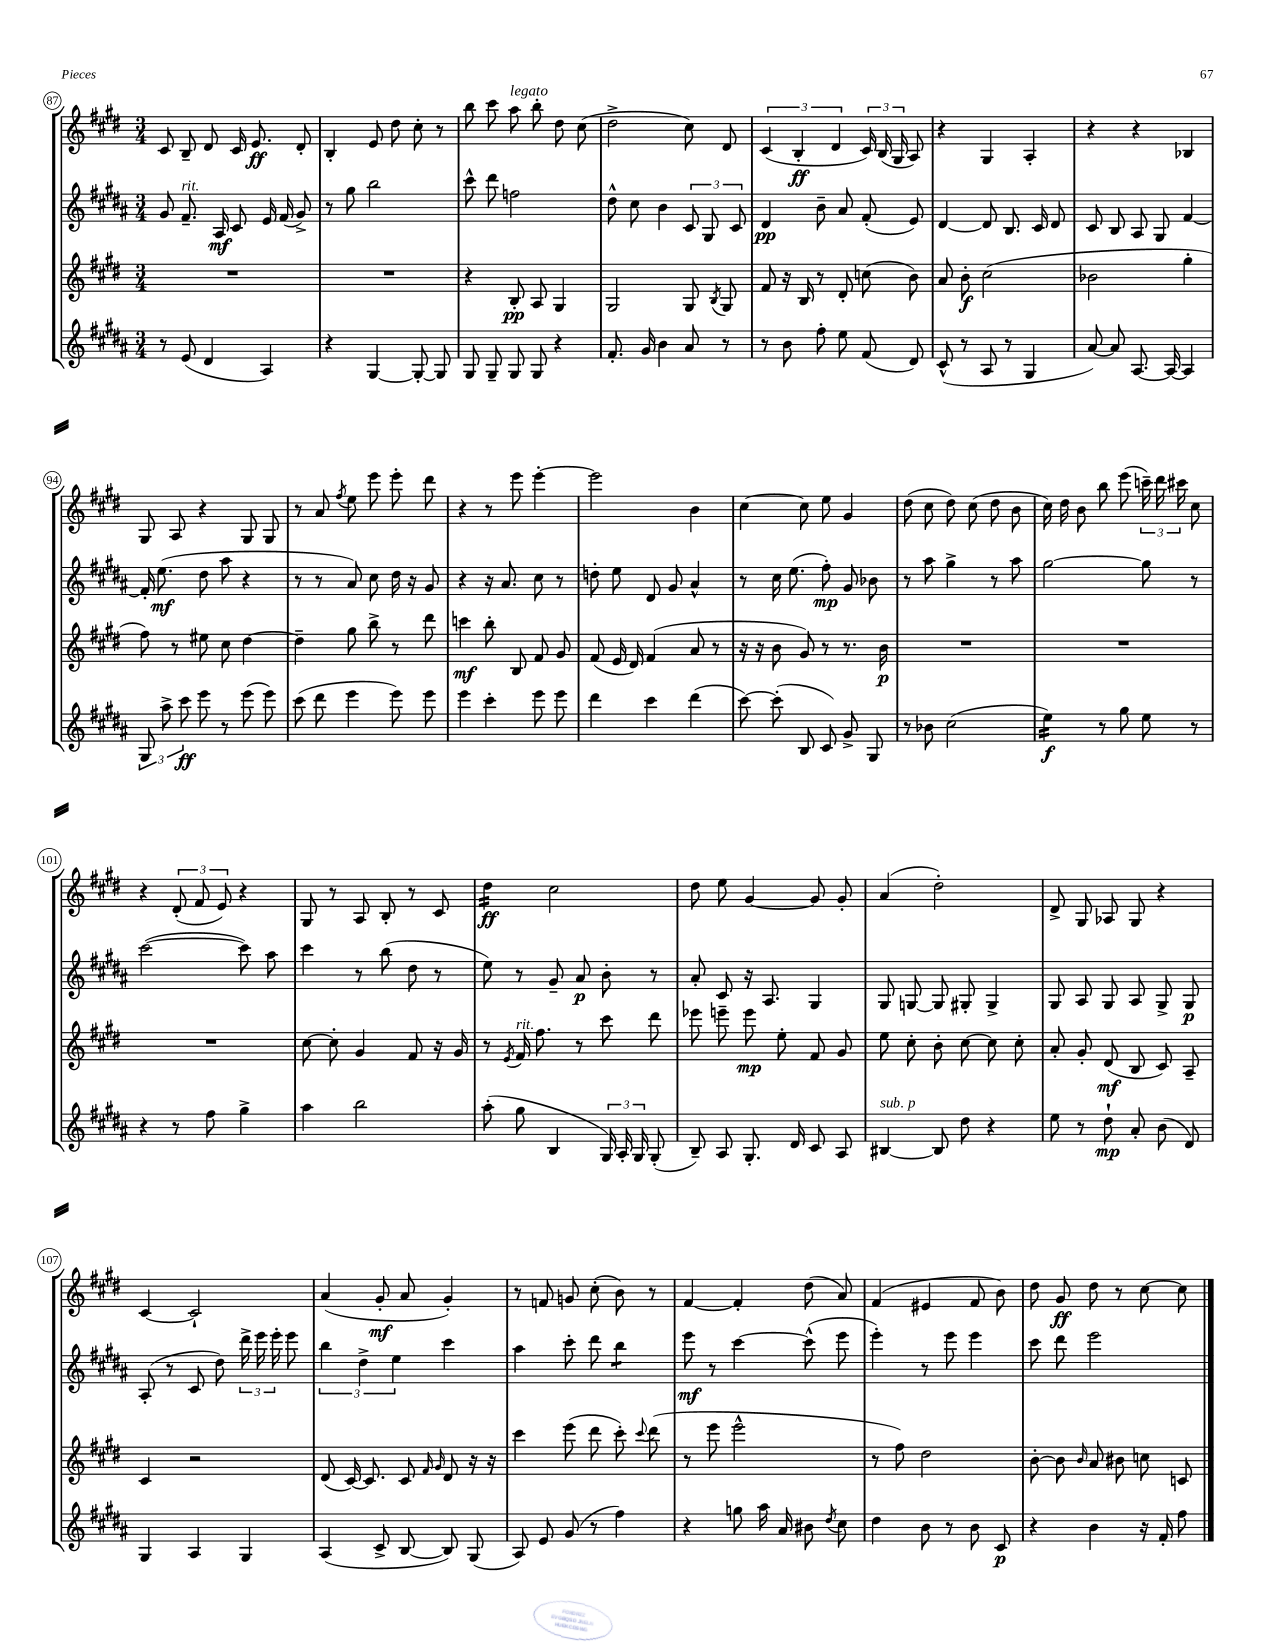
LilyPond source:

<<
\new StaffGroup <<
\new Staff = "s0" {
    \clef treble \key e \major \numericTimeSignature \time 3/4
    \autoBeamOff cis'8 b8-- dis'8 cis'16 e'8.\ff dis'8-. |
    b4-. e'8 dis''8 cis''8-. r8 |
    b''8 cis'''8 a''8^\markup { \italic "legato" } b''8-. dis''8 cis''8( |
    dis''2-> cis''8) dis'8 |
    \tuplet 3/2 { cis'4( b4-.\ff dis'4 } \tuplet 3/2 { cis'16) b16( gis16 } a8) |
    r4 gis4 a4-. |
    r4 r4 bes4 |
    gis8 a8 r4 gis8 gis8 |
    r8 a'8 \acciaccatura { fis''8 } e''8 e'''8 e'''8-. dis'''8 |
    r4 r8 e'''8 e'''4~-. |
    e'''2 b'4 |
    cis''4~ cis''8 e''8 gis'4 |
    dis''8( cis''8 dis''8) cis''8( dis''8 b'8 |
    cis''16) dis''16 b'8 b''8 e'''8( \tuplet 3/2 { c'''16--) dis'''16 cis'''16 } cis''8 |
    r4 \tuplet 3/2 { dis'8-.( fis'8 e'8) } r4 |
    gis8 r8 a8 b8-. r8 cis'8 |
    dis''4:16\ff cis''2 |
    dis''8 e''8 gis'4~ gis'8 gis'8-. |
    a'4( dis''2-.) |
    dis'8-> gis8 aes8 gis8 r4 |
    cis'4~ cis'2-! |
    a'4( gis'8-.\mf a'8 gis'4-.) |
    r8 f'8 g'8 cis''8-.( b'8) r8 |
    fis'4~ fis'4-. dis''8( a'8) |
    fis'4( eis'4 fis'8 b'8) |
    dis''8 gis'8\ff dis''8 r8 cis''8~ cis''8 \bar "|." |
}
\new Staff = "s1" {
    \clef treble \key b \major \numericTimeSignature \time 3/4
    \autoBeamOff gis'8 fis'8.--^\markup { \italic "rit." } ais16\mf cis'8 e'16 fis'16( gis'8->) |
    r8 gis''8 b''2 |
    cis'''8-^ dis'''8 f''2 |
    dis''8-^ cis''8 b'4 \tuplet 3/2 { cis'8 gis8 cis'8 } |
    dis'4\pp b'8-- ais'8 fis'8-.( e'8) |
    dis'4~ dis'8 b8. cis'16 dis'8 |
    cis'8 b8 ais8 gis8 fis'4~ |
    fis'16-. e''8.\mf( dis''8 ais''8 r4 |
    r8 r8 ais'8) cis''8 dis''16 r16 gis'8 |
    r4 r16 ais'8. cis''8 r8 |
    d''8-. e''8 dis'8 gis'8 ais'4-^ |
    r8 cis''16 e''8.( fis''8-.\mp) gis'8 bes'8 |
    r8 ais''8 gis''4-> r8 ais''8 |
    gis''2~ gis''8 r8 |
    cis'''2~( cis'''8) ais''8 |
    cis'''4 r8 b''8( dis''8 r8 |
    e''8) r8 gis'8-- ais'8\p b'8-. r8 |
    ais'8-. cis'8 r16 ais8. gis4 |
    gis8 g8~ g8 gis8-. gis4-> |
    gis8 ais8 gis8 ais8 gis8-> gis8\p |
    ais8-.( r8 cis'8 dis''8) \tuplet 3/2 { dis'''16-> e'''16 e'''16-. } e'''8 |
    \tuplet 3/2 { b''4 dis''4-> e''4 } cis'''4 |
    ais''4 cis'''8-. dis'''8 b''4:8 |
    e'''8\mf r8 cis'''4~ cis'''8-^( e'''8 |
    e'''4-.) r8 e'''8 e'''4 |
    cis'''8 dis'''8 e'''2 \bar "|." |
}
\new Staff = "s2" {
    \clef treble \key e \major \numericTimeSignature \time 3/4
    \autoBeamOff R2. |
    R2. |
    r4 b8-.\pp a8 gis4 |
    gis2 gis8 \acciaccatura { b8 } gis8 |
    fis'8 r16 b16 r8 dis'8-. c''8( b'8) |
    a'8 b'8-.\f cis''2( |
    bes'2 gis''4-. |
    fis''8) r8 eis''8 cis''8 dis''4~ |
    dis''4-- gis''8 b''8-> r8 dis'''8 |
    c'''4\mf b''8-. b8 fis'8 gis'8 |
    fis'8( e'16 dis'16) fis'4( a'8 r8 |
    r16 r16 b'8 gis'8) r8 r8. b'16\p |
    R2. |
    R2. |
    R2. |
    cis''8~ cis''8-. gis'4 fis'8 r16 gis'16 |
    r8 \acciaccatura { e'8 } fis'16^\markup { \italic "rit." } fis''8. r8 cis'''8 dis'''8 |
    ees'''8 e'''8-- e'''8\mp e''8-. fis'8 gis'8 |
    e''8 cis''8-. b'8-. cis''8~ cis''8 cis''8-. |
    a'8-. gis'8-. dis'8\mf( b8 cis'8) a8-- |
    cis'4 r2 |
    dis'8( cis'16~) cis'8. cis'8 \grace { fis'16 gis'16 } dis'8 r16 r16 |
    cis'''4 e'''8( dis'''8 cis'''8-.) \appoggiatura { cis'''8 } dis'''8( |
    r8 e'''8 e'''2-^ |
    r8 fis''8) dis''2 |
    b'8~-. b'8 \grace { b'16 } a'8 bis'8 c''8 c'8 \bar "|." |
}
\new Staff = "s3" {
    \clef treble \key b \major \numericTimeSignature \time 3/4
    \autoBeamOff r8 e'8( dis'4 ais4) |
    r4 gis4~ gis8~-. gis8 |
    gis8 gis8-- gis8 gis8 r4 |
    fis'8.-. gis'16 b'4 ais'8 r8 |
    r8 b'8 fis''8-. e''8 fis'8( dis'8) |
    cis'8-^( r8 ais8 r8 gis4 |
    ais'8~) ais'8 ais8.~ ais16~ ais4 |
    \tuplet 3/2 { gis8 ais''8-> cis'''8\ff } e'''8 r8 e'''8( e'''8) |
    cis'''8( dis'''8 e'''4 e'''8) e'''8 |
    e'''4 cis'''4-. e'''8 e'''8 |
    dis'''4 cis'''4 dis'''4( |
    cis'''8~) cis'''8-.( b8 cis'8) gis'8-> gis8 |
    r8 bes'8 cis''2( |
    e''4:16\f) r8 gis''8 e''8 r8 |
    r4 r8 fis''8 gis''4-> |
    ais''4 b''2 |
    ais''8-.( gis''8 b4 \tuplet 3/2 { gis16) ais16-. gis16 } gis8-.( |
    b8--) ais8 gis8.-. dis'16 cis'8 ais8 |
    bis4~^\markup { \italic "sub. p" } bis8 dis''8 r4 |
    e''8 r8 dis''8-!\mp ais'8-. b'8( dis'8) |
    gis4 ais4 gis4 |
    ais4( cis'8-> b8~ b8) gis8( |
    ais8) e'8 gis'8( r8 fis''4) |
    r4 g''8 ais''16 ais'16 bis'8 \acciaccatura { dis''8 } cis''8 |
    dis''4 b'8 r8 b'8 cis'8\p |
    r4 b'4 r16 fis'16-. fis''8 \bar "|." |
}
>>
>>
\layout { \context { \Score currentBarNumber = #87 \override BarNumber.stencil = #(make-stencil-circler 0.1 0.3 ly:text-interface::print) } }
